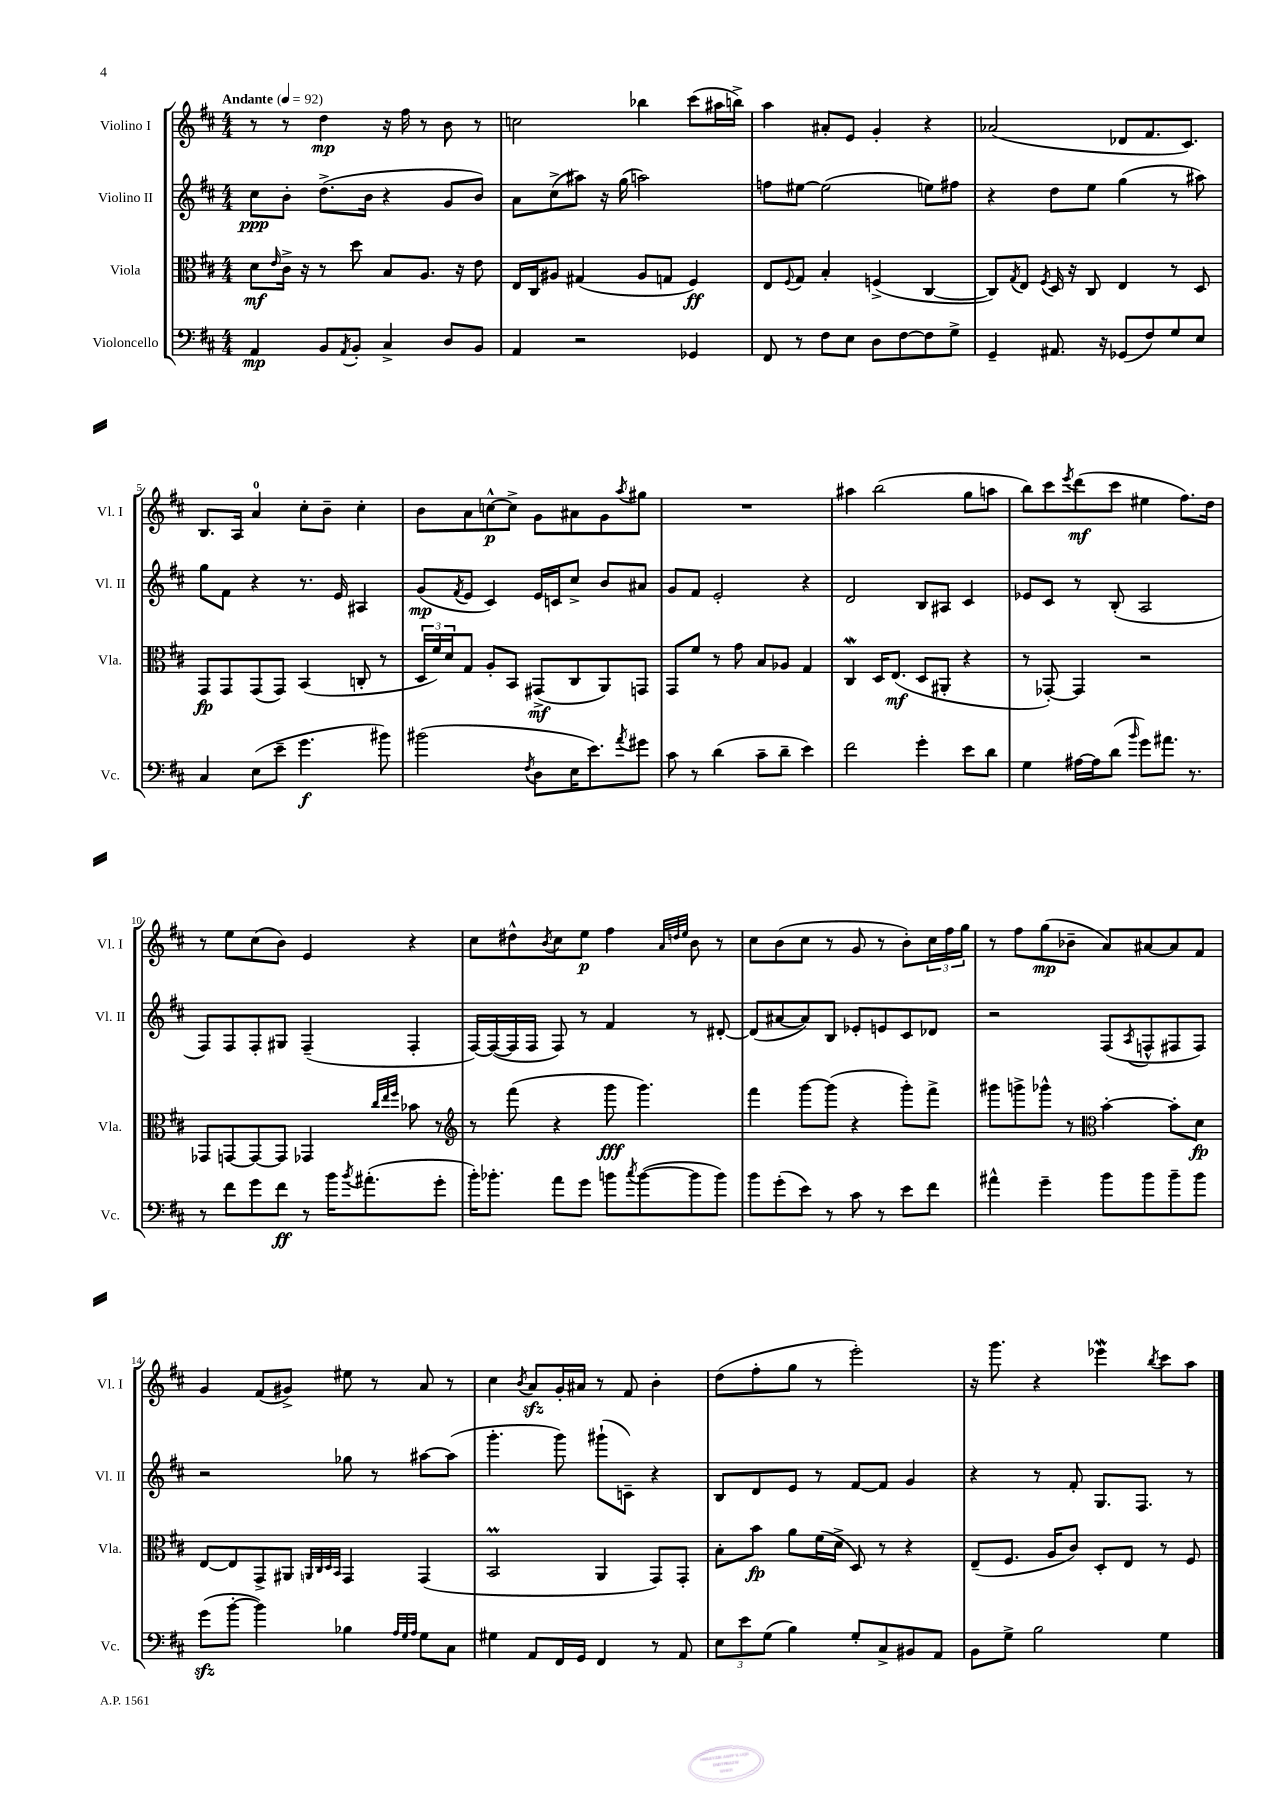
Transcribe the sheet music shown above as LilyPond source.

<<
\new StaffGroup <<
\new Staff = "s0" \with { instrumentName = "Violino I" shortInstrumentName = "Vl. I" } {
    \clef treble \key d \major \numericTimeSignature \time 4/4 \tempo "Andante" 4 = 92
    r8 r8 d''4\mp r16 fis''16 r8 b'8 r8 |
    c''2 bes''4 cis'''8( ais''16 b''16->) |
    a''4 ais'8-. e'8 g'4-. r4 |
    aes'2( des'8 fis'8. cis'8.) |
    b8. a16 a'4-0 cis''8-. b'8-- cis''4-. |
    b'8 a'8 c''8~-^\p c''8-> g'8 ais'8 g'8 \acciaccatura { a''8 } gis''8 |
    R1 |
    ais''4 b''2( g''8 a''8 |
    b''8) cis'''8 \acciaccatura { e'''8 } d'''8\mf( cis'''8 eis''4 fis''8.) d''16 |
    r8 e''8 cis''8( b'8) e'4 r4 |
    cis''8 dis''8-^ \acciaccatura { b'8 } cis''8 e''8\p fis''4 \grace { a'32 d''32 e''32 } b'8 r8 |
    cis''8 b'8( cis''8 r8 g'8 r8 b'8-.) \tuplet 3/2 { cis''16 fis''16 g''16 } |
    r8 fis''8 g''8\mp( bes'8-- a'8) ais'8~ ais'8 fis'8 |
    g'4 fis'8( gis'8->) eis''8 r8 a'8 r8 |
    cis''4 \acciaccatura { b'8 } a'8\sfz g'16-. ais'16 r8 fis'8 b'4-. |
    d''8( fis''8-. g''8 r8 e'''2-.) |
    r16 g'''8. r4 ees'''4\mordent \acciaccatura { b''8 } cis'''8 a''8 \bar "|." |
}
\new Staff = "s1" \with { instrumentName = "Violino II" shortInstrumentName = "Vl. II" } {
    \clef treble \key d \major \numericTimeSignature \time 4/4
    cis''8\ppp b'8-. d''8.->( b'16 r4 g'8 b'8) |
    a'8 cis''8->( ais''8) r16 g''16( a''2) |
    f''8 eis''8~ eis''2( e''8) fis''8 |
    r4 d''8 e''8 g''4( r8 ais''8) |
    g''8 fis'8 r4 r8. e'16 ais4 |
    g'8\mp( \acciaccatura { fis'8 } e'8 cis'4) e'16 c'16 cis''8-> b'8 ais'8 |
    g'8 fis'8 e'2-. r4 |
    d'2 b8 ais8 cis'4 |
    ees'8 cis'8 r8 b8-.( a2 |
    fis8) fis8 fis8-. gis8 fis4--( fis4-. |
    fis16~) fis16~( fis16 fis16 fis8) r8 fis'4 r8 dis'8~-. |
    dis'8( ais'8~ ais'8) b8 ees'8-. e'8 cis'8 des'8 |
    r2 fis8( \acciaccatura { a8 } f8-^ fis8 fis8) |
    r2 ges''8 r8 ais''8~ ais''8( |
    g'''4.-. g'''8) gis'''8-!( c'8--) r4 |
    b8 d'8 e'8 r8 fis'8~ fis'8 g'4 |
    r4 r8 fis'8-. g8. fis8. r8 \bar "|." |
}
\new Staff = "s2" \with { instrumentName = "Viola" shortInstrumentName = "Vla." } {
    \clef alto \key d \major \numericTimeSignature \time 4/4
    d'8\mf \grace { e'16 } cis'16-> r16 r8 d''8 b8 a8. r16 e'8 |
    e16 cis16 ais8 gis4( ais8 g8 fis4\ff) |
    e8 \appoggiatura { fis8 } g8 b4-. f4->( cis4~ |
    cis8) \acciaccatura { g8 } e8 \acciaccatura { fis8 } d16 r16 cis8 e4 r8 d8 |
    g,8\fp g,8 g,8( g,8) b,4( c8-. r8 |
    \tuplet 3/2 { d16 fis'16) d'16 } g8 a8-. b,8 gis,8->\mf( cis8 a,8) g,8 |
    g,8 fis'8 r8 g'8 b8 aes8 g4 |
    cis4\mordent d16 e8.\mf( d8 ais,8-. r4 |
    r8 ges,8~-.) ges,4 r2 |
    ges,8 g,8~ g,8~ g,8 ges,4 \grace { cis''32 e''32 fis''32 } bes'8 r8 |
    \clef treble r8 fis'''8( r4 g'''8\fff g'''4.) |
    fis'''4 g'''8~ g'''8( r4 g'''8-.) fis'''8-> |
    gis'''8 g'''8-> ges'''8-^ r8 \clef alto b'4~-. b'8-. d'8\fp |
    e8~ e8 g,8-> ais,8 \grace { a,32 cis32 d32 b,32 } g,4 g,4( |
    b,2\prall a,4 g,8) g,8-. |
    b8-. b'8\fp a'8 fis'16( d'16-> d8) r8 r4 |
    e8--( fis8. a16 cis'8) d8-. e8 r8 fis8 \bar "|." |
}
\new Staff = "s3" \with { instrumentName = "Violoncello" shortInstrumentName = "Vc." } {
    \clef bass \key d \major \numericTimeSignature \time 4/4
    a,4\mp b,8 \acciaccatura { a,8 } b,8-. cis4-> d8 b,8 |
    a,4 r2 ges,4 |
    fis,8 r8 fis8 e8 d8 fis8~ fis8 g8-> |
    g,4-- ais,8. r16 ges,8( fis8) g8 e8 |
    cis4 e8( e'8-- g'4.\f bis'8) |
    bis'2( \acciaccatura { fis8 } d8 e16 e'8.) \acciaccatura { a'8 } gis'8 |
    cis'8 r8 d'4( cis'8-- d'8-- e'4) |
    fis'2 g'4-. e'8 d'8 |
    g4 ais16~ ais16 d'8( \grace { b'16 } g'8) ais'8. r8. |
    r8 fis'8 g'8 fis'8\ff r8 b'16 \acciaccatura { b'8 } ais'8.-.( g'8-. |
    b'16-.) bes'8.-. a'8 g'8 b'8 \acciaccatura { cis''8 } b'8~( b'8 b'8) |
    b'8 g'8-.( e'8) r8 cis'8 r8 e'8 fis'8 |
    ais'4-^ g'4-- b'8 b'8 b'8-- b'8 |
    g'8\sfz( b'8~-. b'4) bes4 \grace { a32 g32 a32 } g8 cis8 |
    gis4 a,8 fis,16 g,16 fis,4 r8 a,8 |
    \tuplet 3/2 { e8 e'8 g8( } b4) g8-. cis8-> bis,8 a,8 |
    b,8 g8-> b2 g4 \bar "|." |
}
>>
>>
